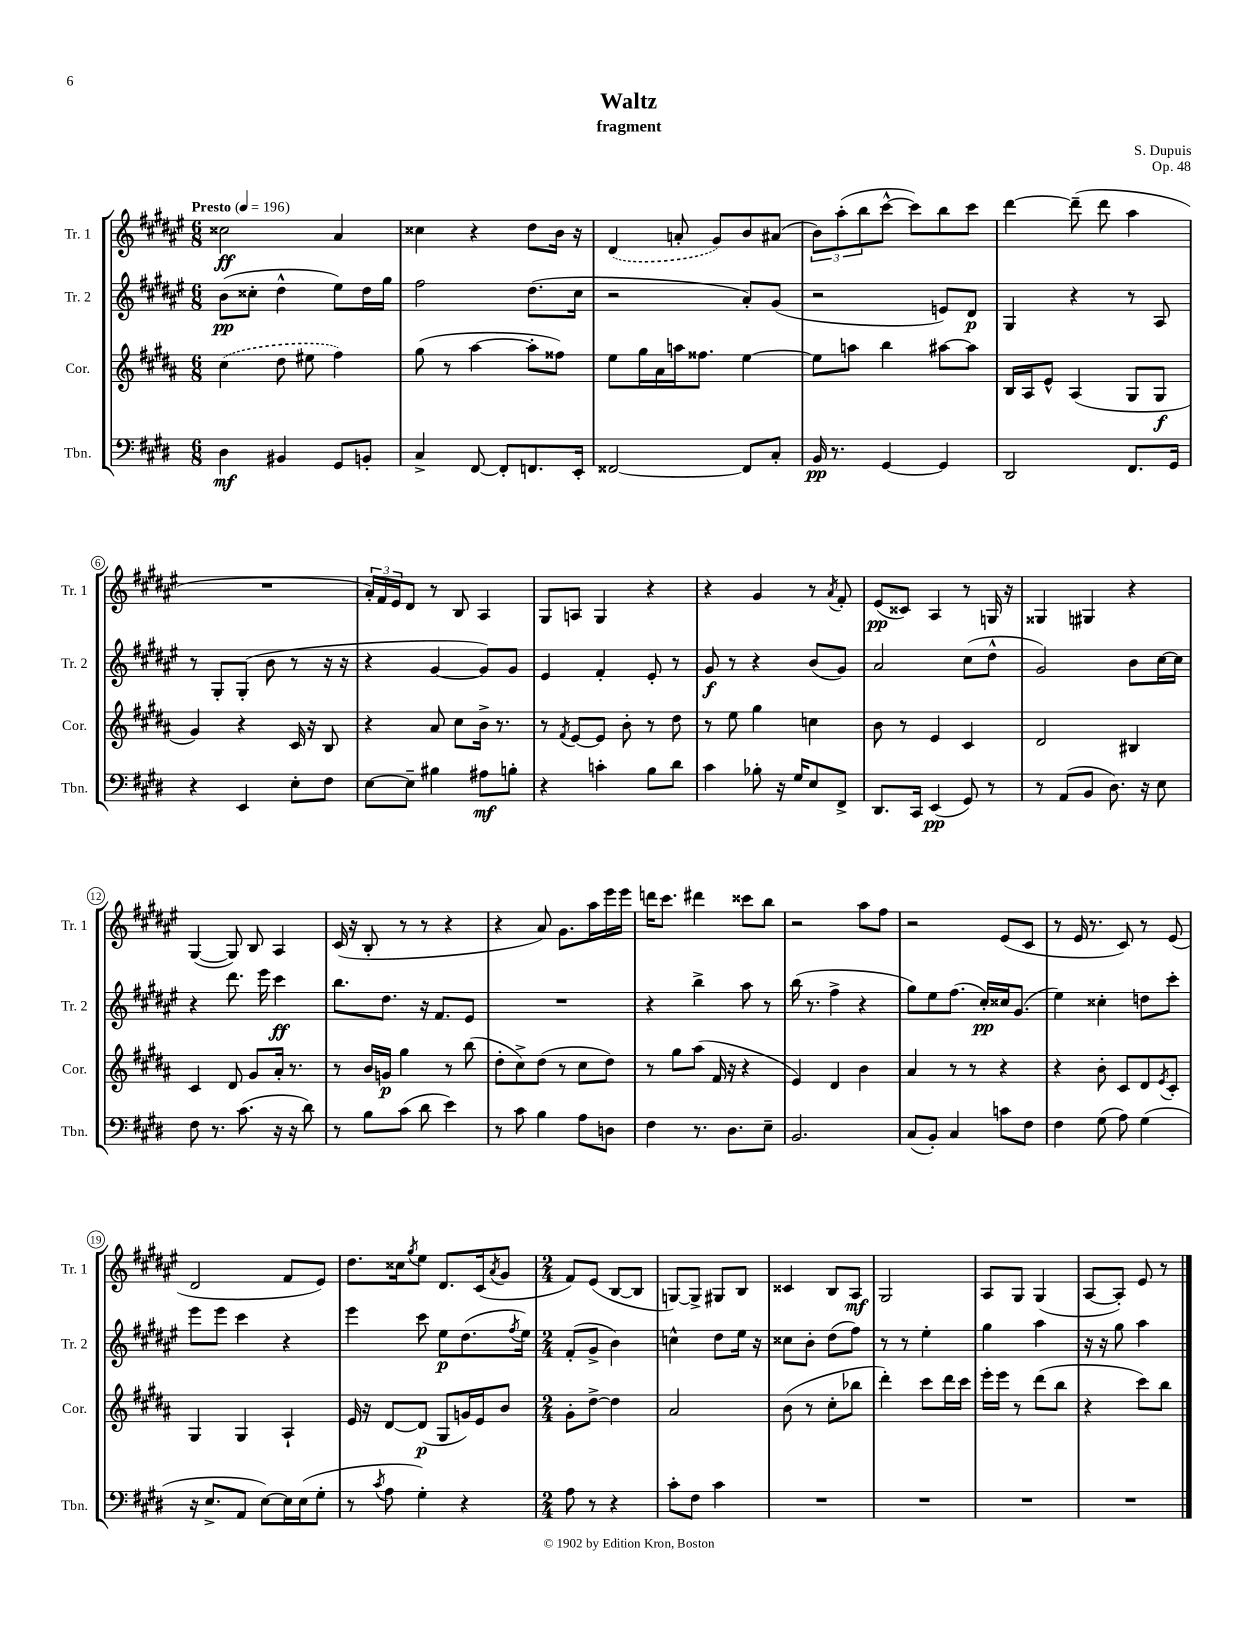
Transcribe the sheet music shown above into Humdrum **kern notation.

**kern	**kern	**kern	**kern
*staff4	*staff3	*staff2	*staff1
*clefF4	*clefG2	*clefG2	*clefG2
*k[f#c#g#d#]	*k[f#c#g#d#a#]	*k[f#c#g#d#a#e#]	*k[f#c#g#d#a#e#]
*M6/8	*M6/8	*M6/8	*M6/8
*MM196	*MM196	*MM196	*MM196
4D#	(4cc#	(8b	2cc##
.	.	8cc##'	.
4BB#	8dd#	4dd#^^	.
.	8ee#	.	.
8GG#	4ff#)	8ee#)	4a#
8BB'	.	16dd#	.
.	.	16gg#	.
=	=	=	=
4C#^	(8gg#	2ff#	4cc##
.	8r	.	.
[8FF#	[4aa#	.	4r
8FF#']	.	.	.
8.FF	8aa#']	(8.dd#	8dd#
.	8ff##)	.	16b
16EE'	.	16cc#	16r
=	=	=	=
[2FF##	8ee	2r	(4d#
.	16gg#	.	.
.	16a#	.	.
.	16aa	.	8a'
.	8.ff##	.	.
.	.	.	8g#)
8FF##]	[4ee	8a#')	8b
8C#'	.	(8g#	(8a#
=	=	=	=
16BB	8ee]	2r	12b)
8.r	.	.	.
.	.	.	(12aa#'
.	8aa	.	.
.	.	.	12bb
[4GG#	4bb	.	[8ccc#^^
.	.	.	8ccc#])
4GG#]	[8aa#	8e)	8bb
.	8aa#]	8d#	8ccc#
=	=	=	=
2DD#	16B	4G#	[4ddd#
.	16A#	.	.
.	8e^^	.	.
.	(4A#	4r	(8ddd#~]
.	.	.	8ddd#
8.FF#	8G#	8r	4aa#
.	8G#	8A#	.
16GG#	.	.	.
=	=	=	=
4r	4g#)	8r	2.r
.	.	8G#'	.
4EE	4r	(8G#'	.
.	.	8b	.
8E'	16c#	8r	.
.	16r	.	.
8F#	8B	16r	.
.	.	16r	.
=	=	=	=
[8E	4r	4r	24a#')
.	.	.	24f#
.	.	.	24e#
8E~]	.	.	8d#
4B#	8a#	[4g#	8r
.	8cc#	.	8B
8A#	16b^	8g#])	4A#
.	8.r	.	.
8B'	.	8g#	.
=	=	=	=
4r	8r	4e#	8G#
.	8qf#	.	.
.	[8e	.	8A
4c'	8e]	4f#'	4G#
.	8b'	.	.
8B	8r	8e#'	4r
8d#	8dd#	8r	.
=	=	=	=
4c#	8r	8g#	4r
.	8ee	8r	.
8B-'	4gg#	4r	4g#
16r	.	.	.
16G#	.	.	.
8E	4cc	(8b	8r
.	.	.	8qa#
8FF#^	.	8g#)	8f#'
=	=	=	=
8.DD#	8b	2a#	(8e#
.	8r	.	8c##)
16CC#	.	.	.
(4EE	4e	.	4A#
8GG#)	4c#	(8cc#	8r
8r	.	8dd#^^	16G
.	.	.	16r
=	=	=	=
8r	2d#	2g#)	4G##
(8AA	.	.	.
8BB	.	.	4G#
8.D#)	.	.	.
.	4B#	8b	4r
16r	.	.	.
8E	.	[16cc#	.
.	.	16cc#]	.
=	=	=	=
8F#	4c#	4r	([4G#
8.r	.	.	.
.	8d#	8.ddd#	8G#])
(8.c#	.	.	.
.	8g#	.	8B
.	.	16eee#	.
16r	16a#'	4ccc#	4A#
16r	8.r	.	.
8d#)	.	.	.
=	=	=	=
8r	8r	8.bb	(16c#
.	.	.	16r
8B	16b	.	8B'
.	16g	8.dd#	.
(8c#	4gg#	.	8r
8d#	.	16r	8r
.	.	8.f#	.
4e)	8r	.	4r
.	(8bb	8e#	.
=	=	=	=
8r	8dd#'	2.r	4r
8c#	8cc#^)	.	.
4B	(8dd#	.	8a#)
.	8r	.	8.g#
8A	8cc#	.	.
.	.	.	16aa#
8D	8dd#)	.	16eee#
.	.	.	16eee#
=	=	=	=
4F#	8r	4r	16ddd
.	.	.	8.ccc#
.	8gg#	.	.
8.r	(8aa#	4bb^	4ddd#
.	16f#	.	.
8.D#	16r	.	.
.	4r	8aa#	8ccc##
8E~	.	8r	8bb
=	=	=	=
2.BB	4e)	(16bb	2r
.	.	8.r	.
.	4d#	4ff#^	.
.	4b	4r	8aa#
.	.	.	8ff#
=	=	=	=
(8C#	4a#	8gg#)	2r
8BB')	.	8ee#	.
4C#	8r	(8.ff#	.
.	8r	.	.
.	.	16cc#')	.
8c	4r	16cc##	(8e#
.	.	(8.g#	.
8F#	.	.	8c#
=	=	=	=
4F#	4r	4ee#)	8r
.	.	.	16e#
.	.	.	8.r
(8G#	8b'	4cc##'	.
8A)	8c#	.	8c#)
(4G#	8d#	8dd	8r
.	8qe	.	.
.	8c#'	8ccc#'	(8e#
=	=	=	=
16r	4G#	8eee#	2d#
8.E^	.	.	.
.	.	8eee#	.
8AA	4G#	4ccc#	.
[8E)	.	.	.
16E]	4A#`	4r	8f#
(16E	.	.	.
8G#'	.	.	8e#)
=	=	=	=
8r	16e	4eee#	8.dd#
.	16r	.	.
8qc#	.	.	.
8A	[8d#	.	.
.	.	.	16cc##
.	.	.	8qgg#
4G#')	(8d#]	8ccc#	8ee#
.	8G#	8ee#	8.d#
4r	16g)	(8.dd#	.
.	16e	.	(16c#
.	.	.	8qa#
.	8b	.	8g#
.	.	8qff#	.
.	.	16ee#)	.
=	=	=	=
*M2/4	*M2/4	*M2/4	*M2/4
8A	8g#'	(8f#'	8f#)
8r	[8dd#^	8g#^	(8e#
4r	4dd#]	4b)	[8B
.	.	.	8B]
=	=	=	=
8c#'	2a#	4cc^^	[8G)
8F#	.	.	8G^]
4c#	.	8dd#	8G#
.	.	16ee#	8B
.	.	16r	.
=	=	=	=
2r	(8b	8cc##	4c##
.	8r	8b'	.
.	8cc#'	(8dd#	8B
.	8bb-	8ff#)	8A#
=	=	=	=
2r	4ddd#')	8r	2G#
.	.	8r	.
.	8ccc#	4ee#'	.
.	16ddd#	.	.
.	16ccc#	.	.
=	=	=	=
2r	16eee'	4gg#	8A#
.	16eee	.	.
.	8r	.	8G#
.	(8ddd#	4aa#	(4G#
.	8bb	.	.
=	=	=	=
2r	4r	16r	[8A#
.	.	16r	.
.	.	8gg#	8A#'])
.	8ccc#)	4aa#	8e#
.	8bb	.	8r
==	==	==	==
*-	*-	*-	*-
